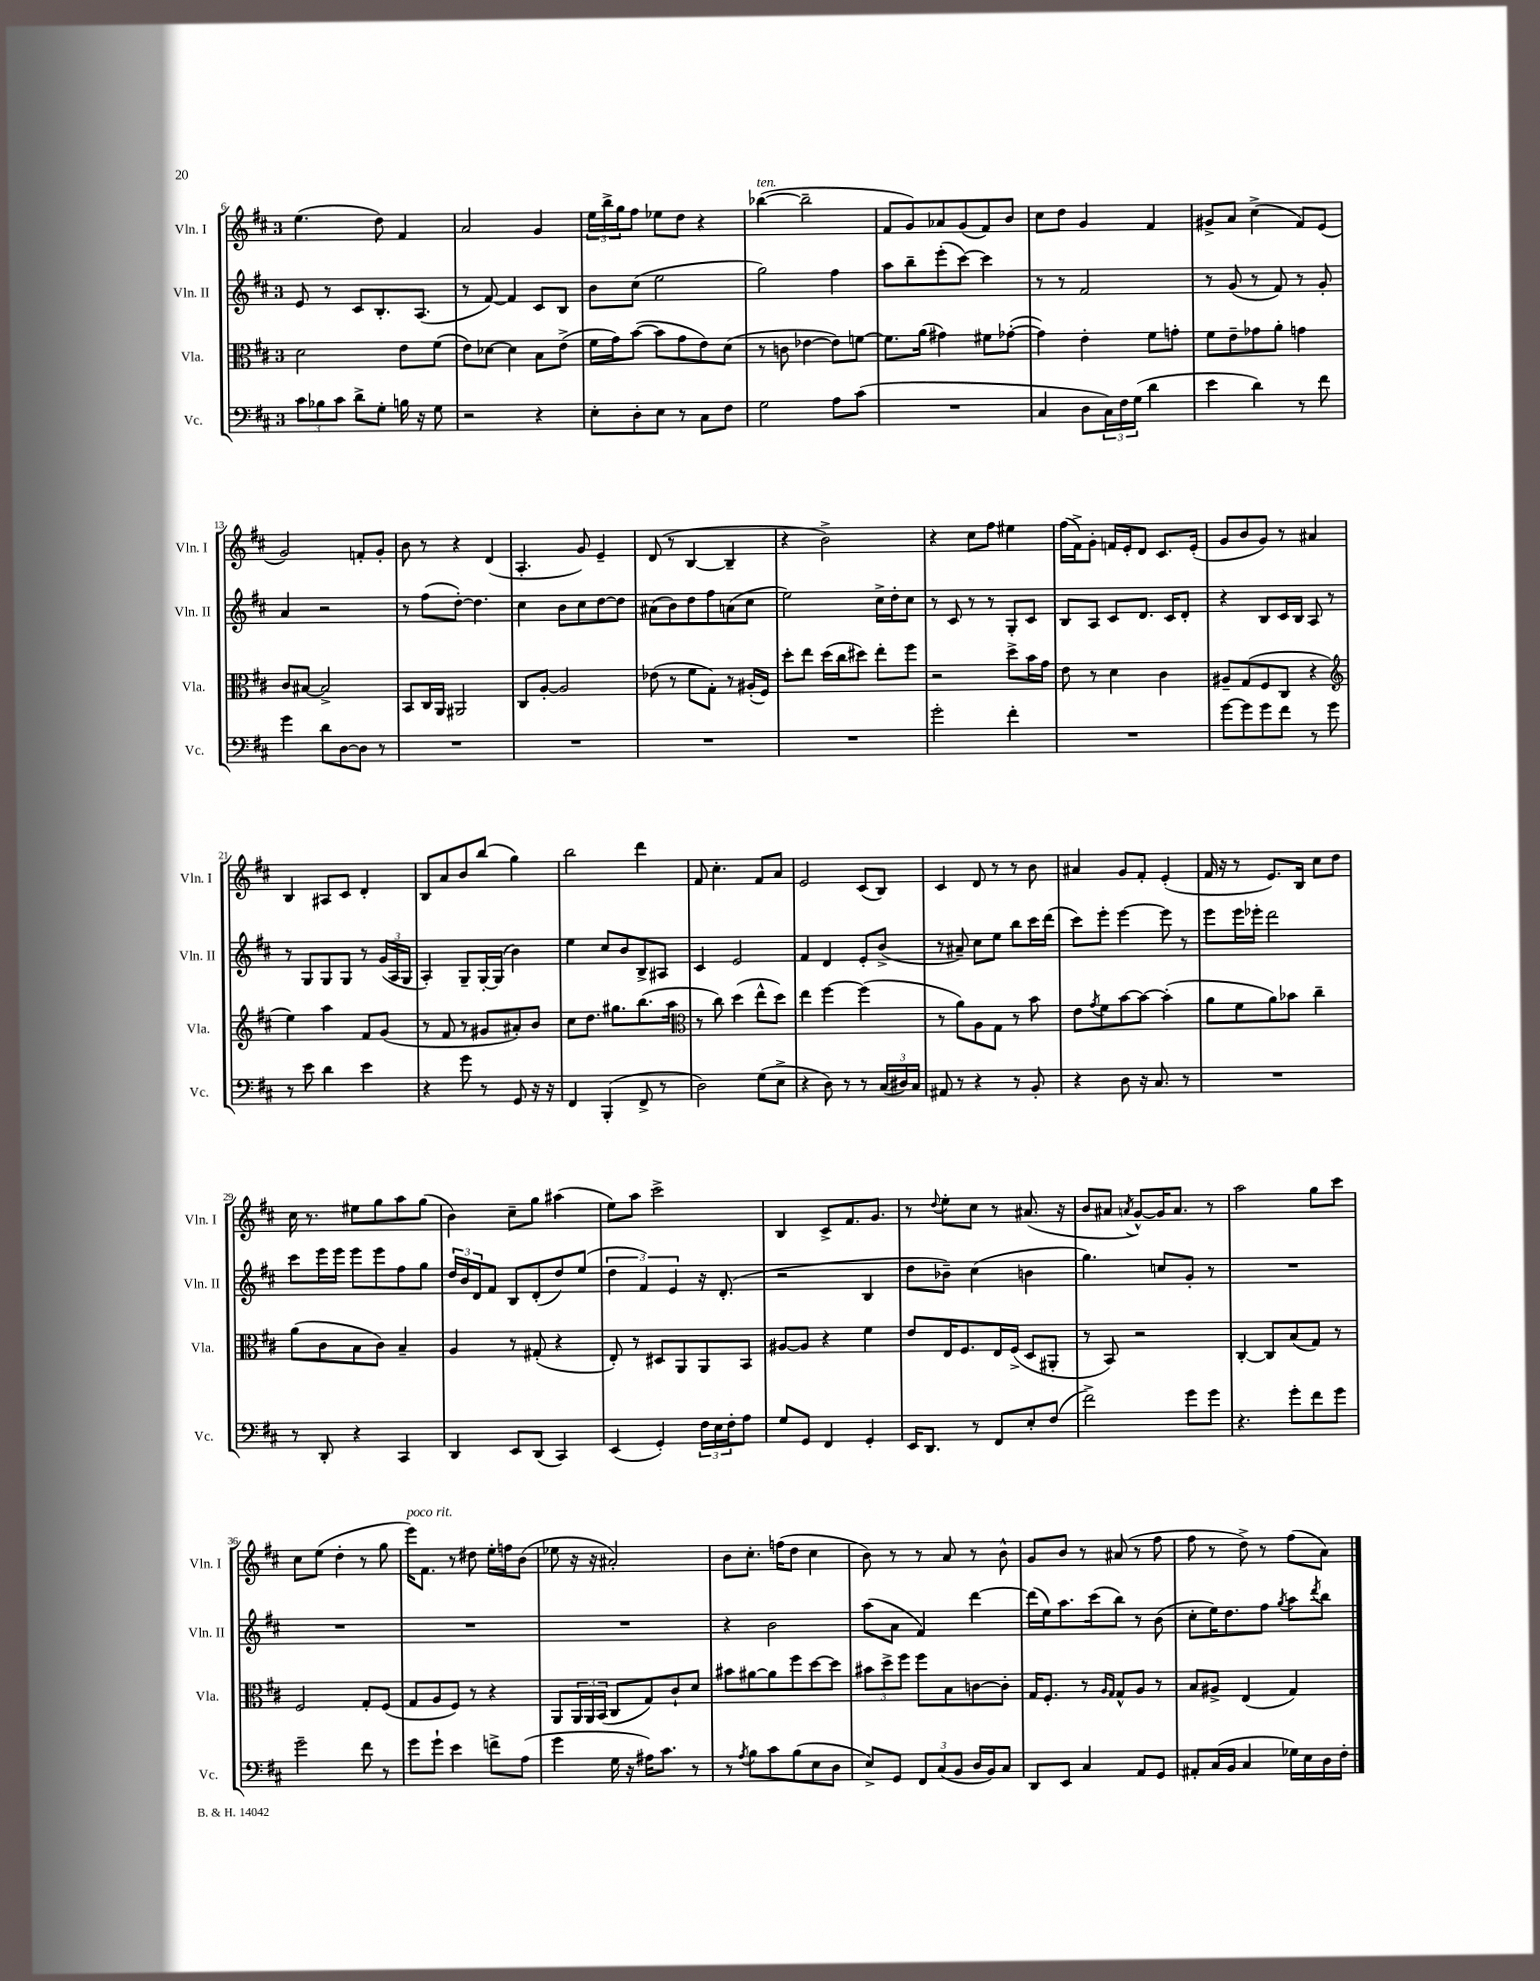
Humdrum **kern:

**kern	**kern	**kern	**kern
*staff4	*staff3	*staff2	*staff1
*clefF4	*clefC3	*clefG2	*clefG2
*k[f#c#]	*k[f#c#]	*k[f#c#]	*k[f#c#]
*M3/4	*M3/4	*M3/4	*M3/4
12c#\L	2d\	8e/	(4.ee\
12B-\	.	.	.
.	.	8r	.
12c#\J	.	.	.
8d^\L	.	8c#/L	.
8G'\J	.	8.B'/	8dd\)
16B\	8e\L	.	4f#/
16r	.	(8.A/J	.
8G\	(8f#\J	.	.
=	=	=	=
2r	8e\L)	8r	2a/
.	[8d-\J	[8f#/)	.
.	4d-\]	4f#/]	.
4r	8B\L	8c#/L	4g/
.	(8e^\J	8B/J	.
=	=	=	=
8E'\L	16f#\LL	8b\L	24ee\LL
.	.	.	24bb^\
.	16g\J)	.	.
.	.	.	24gg\J
8D'\	([8b\J	(8cc#\J	8ff#\J
8E\J	8b\]L	2ee\	8ee-\L
8r	8g\	.	8dd\J
8C#\L	8e\)	.	4r
8F#\J	(8d\J	.	.
=	=	=	=
2G\	8r	2gg\)	([4bb-\
.	8c\	.	.
.	[4e-\	.	2bb-~\]
8A\L	8e-\]L)	4ff#\	.
(8c#\J	[8f\J	.	.
=	=	=	=
2.r	8.f\]L	8aa\L	8f#/L
.	.	8bb~\	8g/)
.	(16a\Jk	.	.
.	4g#\)	(8eee'\	8a-/
.	.	[8ccc#\J)	(8g/
.	8f#\L	4ccc#\]	8f#/)
.	([8g-'\J	.	8b/J
=	=	=	=
4C#/	4g-\])	8r	8cc#\L
.	.	8r	8dd\J
8D\L	4e'\	2f#/	4g/
24C#\L)	.	.	.
24F#\	.	.	.
(24G\JJ	.	.	.
4d\	8f#\L	.	4f#/
.	8g'\J	.	.
=	=	=	=
4e\	8f#\L	8r	8g#^/L
.	8e~\	(8g/	8a/J
4d\)	8g-\	8r	(4cc#^\
.	8a'\J	8f#/)	.
8r	4g\	8r	8f#/L)
8f#\	.	8g'/	(8e/J
=	=	=	=
4g\	8c#/L	4a/	2g/)
.	[8B#/J	.	.
8d\L	2B#^/]	2r	.
[8D\	.	.	.
8D\]J	.	.	8f'/L
8r	.	.	8g'/J
=	=	=	=
2.r	8BB/L	8r	8b\
.	16C#/L	(8ff#\L	8r
.	16AA/JJ	.	.
.	2AA#/	[8dd'\J)	4r
.	.	4.dd\]	.
.	.	.	(4d/
=	=	=	=
2.r	8C#/L	4cc#\	4.A'/
.	[8A'/J	.	.
.	2A/]	8b\L	.
.	.	8cc#\	8g/)
.	.	[8dd\	4e~/
.	.	8dd\]J	.
=	=	=	=
2.r	(8e-\	(8a#\L	(8d/
.	8r	8b\)	8r
.	8f#\L	8dd\	[4B/
.	8G'\J)	8ff#\	.
.	8r	(8a\	4B~/]
.	(16A#'/LL	8cc#\J	.
.	16F#/JJ)	.	.
=	=	=	=
2.r	8dd'\L	2ee\)	4r
.	8ee\J	.	.
.	(16dd\LL	.	2b^\)
.	16cc#\J	.	.
.	8dd#\J)	.	.
.	8ee'\L	16cc#^\LL	.
.	.	16dd'\J	.
.	8ff#\J	8cc#\J	.
=	=	=	=
2g'\	2r	8r	4r
.	.	8c#/	.
.	.	8r	8cc#\L
.	.	8r	8ff#\J
4f#'\	8dd^\L	8G'/L	4ee#\
.	16b\L	8c#/J	.
.	16g\JJ	.	.
=	=	=	=
2.r	8e\	8B/L	(16ff#\LL
.	.	.	16f#^\J)
.	8r	8A/J	8g'\J
.	4d\	8c#/L	16f/LL
.	.	.	16e'/J
.	.	8.d/J	8d/J
.	4c#\	.	8.c#/L
.	.	16c#/LK	.
.	.	8d'/J	.
.	.	.	(16e'/Jk
=	=	=	=
[8g\L	8A#~/L	4r	8g/L
8g\]	(8G/	.	8b/
8g\	8F#/	8B/L	8g/J)
8f#\J	8C#/J	16c#/L	8r
.	.	16B/JJ	.
8r	4r	8A/	4a#/
8g\	.	8r	.
=	=	=	=
*	*clefG2	*	*
8r	4ee\)	8r	4B/
8e\	.	8G/L	.
4d\	4aa\	8G/	8A#/L
.	.	8G/J	8c#/J
4e\	8f#/L	8r	4d'/
.	(8g/J	(24g/LL	.
.	.	24A/	.
.	.	24G/JJ	.
=	=	=	=
4r	8r	4A'/)	8B/L
.	8f#/	.	8a/
8g\	8r	8G~/L	8b/
8r	8g#/L	[16G'/L	(8bb/J
.	.	(16G/]JJ	.
8GG/	8a#'/)	4b\)	4gg\)
16r	8b/J	.	.
16r	.	.	.
=	=	=	=
4FF#/	8cc#\L	4ee\	2bb\
.	8.dd\J	.	.
(4BBB'/	.	8cc#/L	.
.	8.gg#\L	.	.
.	.	8b/	.
8FF#^/	(8.bb\	8B^/	4ddd\
8r	.	8A#/J	.
.	16aa\Jk	.	.
=	=	=	=
*	*clefC3	*	*
2D\)	8r	4c#/	8f#/
.	8cc#\)	.	4.cc#'\
.	(4dd\	2e/	.
(8G\L	8ee^^\L	.	8f#/L
8E^\J	8dd\J)	.	8a/J
=	=	=	=
4r	4ee\	4f#/	2e/
8D\)	[4ff#\	4d/	.
8r	.	.	.
8r	(4ff#\]	8e'/L	(8c#/L
(24C#/LL	.	(8b^/J	8B/J)
24D#/)	.	.	.
24C#/JJ	.	.	.
=	=	=	=
8AA#/	8r	8r	4c#/
8r	8a\L)	8a#~/)	.
4r	8A\	8cc#\L	8d/
.	8G\J	8ee\J	8r
8r	8r	8bb\L	8r
8BB'/	8b\	16ccc#\L	8b\
.	.	(16ddd\JJ	.
=	=	=	=
4r	8e\L	8ccc#\L)	4a#/
.	8qg/	.	.
.	8f#\	8eee'\J	.
8D\	[8b\	[4eee\	8g/L
16r	8b\_J	.	8f#'/J
8.C#/	.	.	.
.	(4b'\]	8eee\]	(4e'/
8r	.	8r	.
=	=	=	=
2.r	8a\L	8eee\L	16f#/
.	.	.	16r
.	8f#\	16eee\L	8r
.	.	16eee-'\JJ	.
.	8a\)	2ddd\	8.e/L)
.	8b-\J	.	.
.	.	.	16B/Jk
.	4cc#~\	.	8cc#\L
.	.	.	8dd\J
=	=	=	=
8r	(8a\L	8ccc#\L	16cc#\
.	.	.	8.r
8DD'/	8c#\	16eee\L	.
.	.	16eee\JJ	.
4r	8B\	8eee\L	8ee#\L
.	8c#\J)	8eee\	8gg\
4CC#/	4B~/	8ff#\	8aa\
.	.	8gg\J	(8gg\J
=	=	=	=
4DD/	4A/	24dd/LL	4b\)
.	.	24b/	.
.	.	24d/J	.
.	.	8f#/J	.
8EE/L	8r	8B/L	8cc#~\L
(8DD/J	(8G#'/	(8d'/	8gg\J
4CC#/)	4r	8dd/)	(4aa#\
.	.	(8ee/J	.
=	=	=	=
(4EE/	8E'/)	6dd\	8ee\L)
.	8r	.	8aa\J
.	.	6f#/)	.
4GG'/)	8D#/L	.	2ccc#^\
.	.	6e/	.
.	8AA/	.	.
24F#\LL	8AA/	16r	.
24E\	.	.	.
.	.	(8.d'/	.
24F#'\J	.	.	.
8A\J	8BB/J	.	.
=	=	=	=
8G/L	[8A#/L	2r	4B/
8GG/J	8A#/]J	.	.
4FF#/	4r	.	8c#^/L
.	.	.	8.f#/
4GG'/	4f#\	4B/	.
.	.	.	8.g/J
=	=	=	=
16EE/LK	8e/L	8dd\L	8r
8.DD/J	.	.	.
.	.	.	8qqdd/
.	16E/K	8b-~\J)	8ee'\L
.	8.F#/	.	.
8r	.	(4cc#\	8cc#\J
8FF#/L	16E/L	.	8r
.	(16F#^/JJ	.	.
8E'/	8D/L	4b\	(8.a#/
(8F#/J	8AA#'/J	.	.
.	.	.	16r
=	=	=	=
2f#^\)	8r	4.gg\)	8b/L
.	8BB/)	.	8a#/J
.	.	.	8qa/
.	2r	.	[8g^^/L)
.	.	8cc/L	16g/]K
.	.	.	8.a/J
8g\L	.	8g'/J	.
8g\J	.	8r	8r
=	=	=	=
4.r	[4C#'/	2.r	2aa\
.	8C#/]L	.	.
8g'\L	(8B/	.	.
8f#\	8G/J)	.	8gg\L
8g\J	8r	.	8ccc#\J
=	=	=	=
2g~\	2F#/	2.r	8cc#\L
.	.	.	(8ee\J
.	.	.	4dd'\
8f#\	8G'/L	.	8r
8r	(8F#/J	.	8gg\
=	=	=	=
8g\L	8G/L	2.r	16eee\LK)
.	.	.	8.f#\J
8g`\J	8A/	.	.
4e\	8F#/J)	.	8r
.	8r	.	8dd#\
8f^\L	4r	.	16ee'\LL
.	.	.	16ff\J
(8A\J	.	.	(8b\J
=	=	=	=
4g\	8AA/L	2.r	8ee-\
.	24AA/L	.	16r
.	24AA/	.	.
.	.	.	16r
.	(24BB/JJ	.	.
16G\	8C#/L	.	2a#'/)
16r	.	.	.
16A#\LK)	8G/)	.	.
8.c#\J	.	.	.
.	8c#`/	.	.
8r	8d/J	.	.
=	=	=	=
8r	8b#\L	4r	8b\L
8qA/	.	.	.
8B\L	[8a#\	.	8.cc#'\J
8c#\	8a#\]	2b\	.
.	.	.	(16ff\LK
(8B\	8ff#\	.	8dd\J
8E\	[8dd\	.	4cc#\
8D\J	8dd\]J	.	.
=	=	=	=
8E^/L)	12b#\L	(8aa\L	8b\)
.	12dd^\	.	.
8GG/J	.	8a\J	8r
.	12ff#\J	.	.
12FF#/L	8ff#\L	4f#/)	8r
(12C#/	.	.	.
.	8B\	.	8a/
12BB/J	.	.	.
16D/LL	[8c\	[4ddd\	8r
16BB/J)	.	.	.
8C#/J	8c'\]J	.	8b^^\
=	=	=	=
8DD/L	16G/LK	(16ddd\]LL	8g/L
.	8.F#'/J	16ee\J)	.
8EE/J	.	8.aa\	8b/J
4C#/	8r	.	8r
.	.	(16ccc#\k	.
.	16qqA/LL	.	.
.	16qqG/JJ	.	.
.	8G^^/L	8bb\J)	(8a#/
8AA/L	8A/J	8r	8r
8GG/J	8r	(8b\	8ff#\
=	=	=	=
8AA#'/L	8B/L	8cc#'\L	8ff#\
(16C#/L	8A#^/J	16ee\K)	8r
16BB/JJ	.	8.dd\	.
4C#/	(4E/	.	8dd^\)
.	.	8ff#\J	8r
.	.	8qgg/	.
16G-\LL)	4G/)	8aa\L	(8ff#\L
16E\	.	.	.
.	.	8qddd/	.
16D\	.	8bb\J	8a\J)
16F#'\JJ	.	.	.
==	==	==	==
*-	*-	*-	*-
